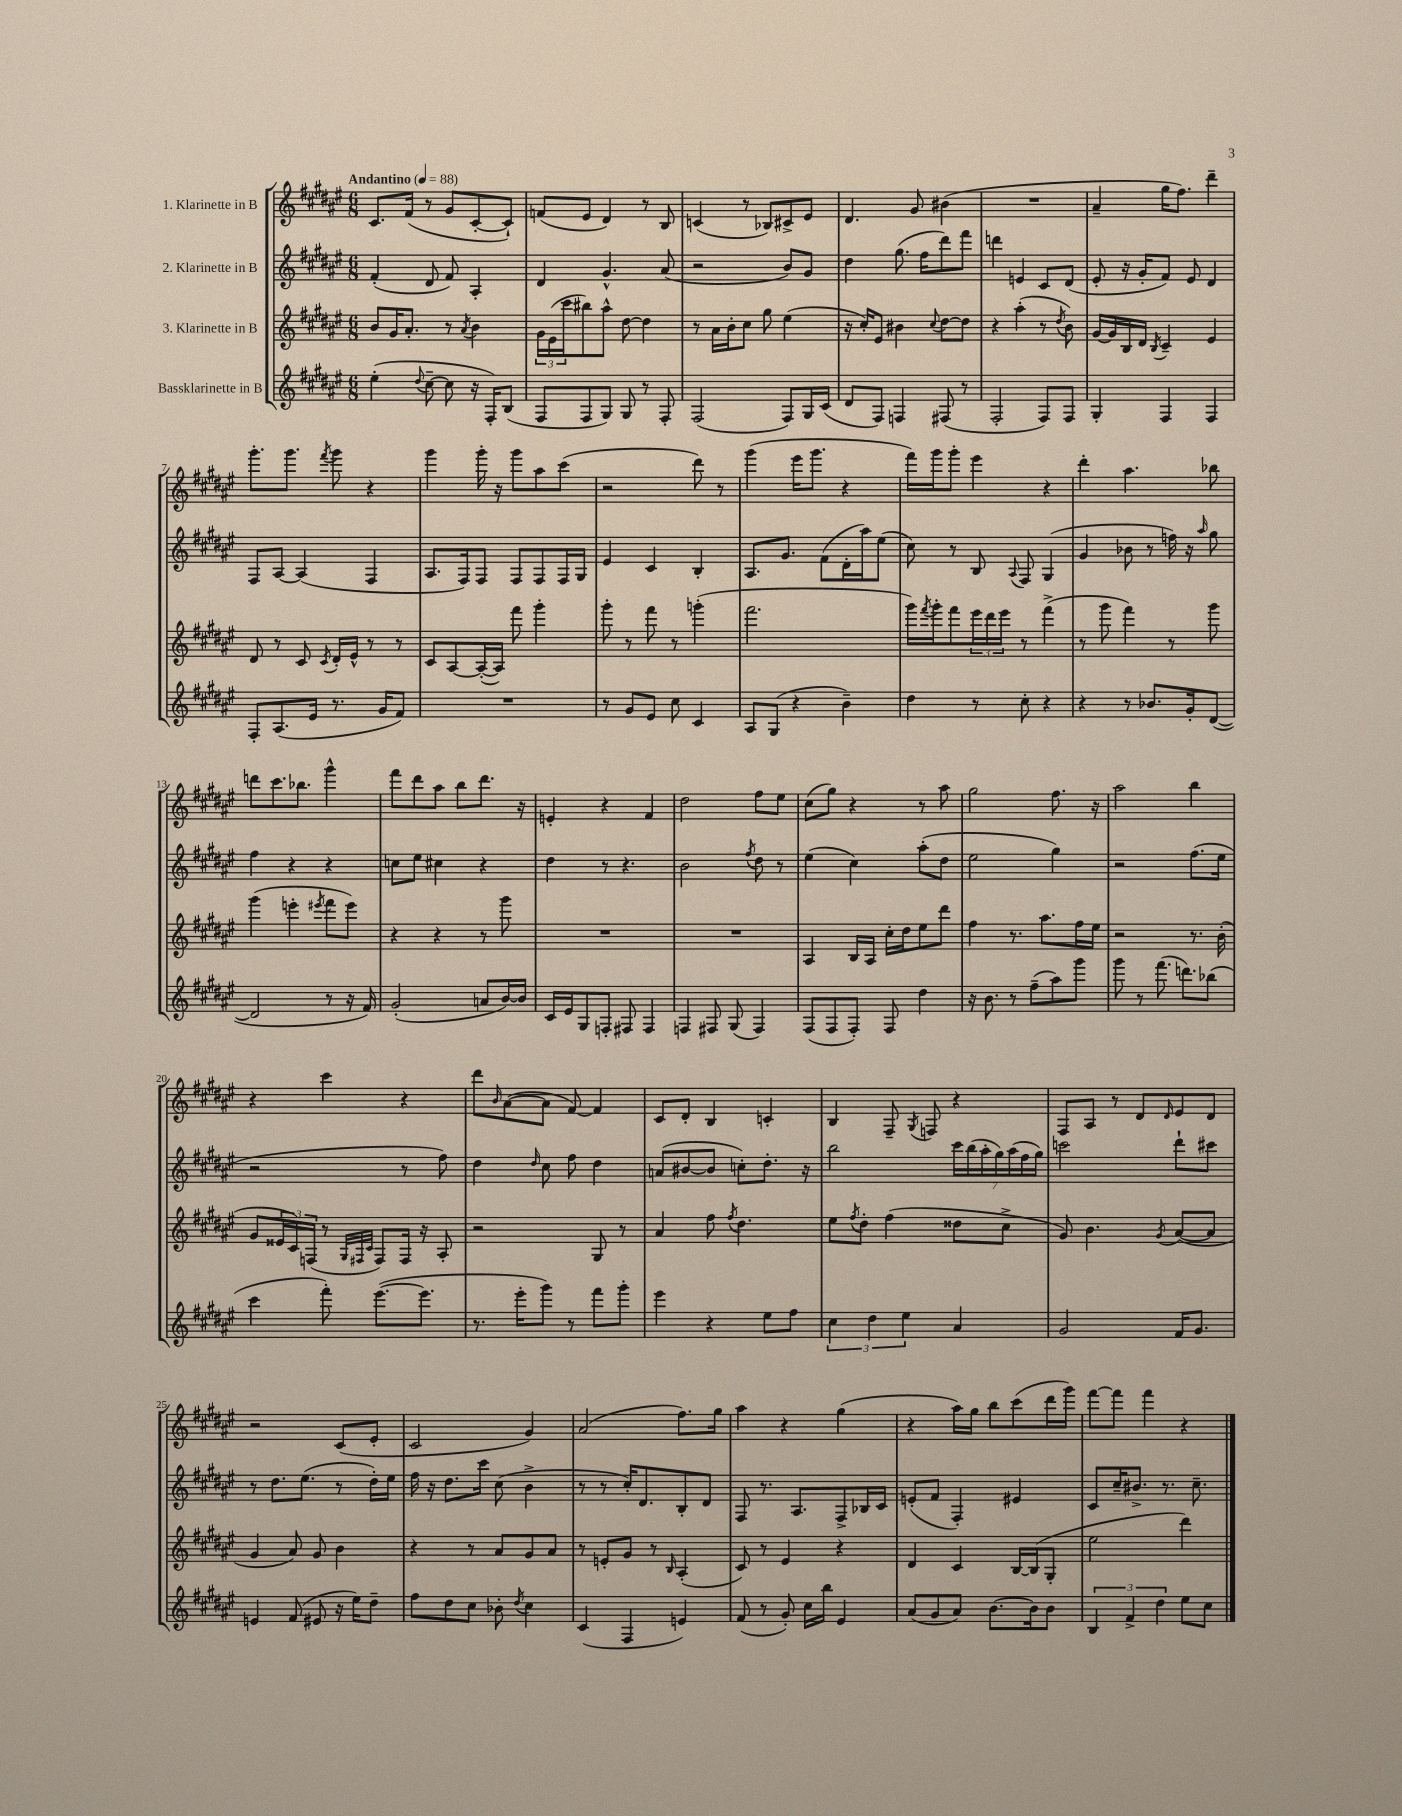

**kern	**kern	**kern	**kern
*staff4	*staff3	*staff2	*staff1
*clefG2	*clefG2	*clefG2	*clefG2
*k[f#c#g#d#a#e#]	*k[f#c#g#d#a#e#]	*k[f#c#g#d#a#e#]	*k[f#c#g#d#a#e#]
*M6/8	*M6/8	*M6/8	*M6/8
*MM88	*MM88	*MM88	*MM88
(4ee#'	8b	(4f#'	8.c#
.	16g#	.	.
.	8.a#'	.	(16f#
8qqdd#	.	.	.
[8cc#~	.	8d#	8r
8cc#]	8r	8f#)	8g#
.	8qa#	.	.
16r	4b	4A#'	[8c#'
16F#')	.	.	.
(8B	.	.	8c#`])
=	=	=	=
8F#	24g#	4d#	(8f
.	(24e#	.	.
.	24ccc#	.	.
8F#	8bb#)	.	8e#
8G#)	8aa#^^	4.g#^^	4d#)
8G#	[8dd#	.	.
8r	4dd#]	.	8r
8F#'	.	(8a#	8B
=	=	=	=
(2F#	8r	2r	(4c
.	16a#	.	.
.	16b'	.	.
.	8cc#	.	8r
.	8gg#	.	8B-)
8F#)	(4ee#	8b)	8c#^
16G#	.	8g#	8e#
(16c#	.	.	.
=	=	=	=
8d#	16r	4dd#	4.d#
.	16cc#')	.	.
8F#)	8e#	.	.
4F	4b#	(8.gg#	.
.	.	.	8g#
.	.	16ff#	.
.	8qqcc#	.	.
(8F#	[8dd#	8ddd#)	(4b#
8r	8dd#]	8fff#	.
=	=	=	=
2F#'	4r	4ddd	2.r
.	(4aa#'	4e	.
8F#)	8r	8c#	.
.	8qdd#	.	.
8F#	8b)	(8d#	.
=	=	=	=
4G#'	[16g#	8e#'	4a#~
.	16g#]	.	.
.	16B	16r	.
.	16d#	16g#'	.
.	8qB	.	.
4F#	4c#~	8f#)	16gg#
.	.	.	8.ff#)
.	.	8e#	.
4F#	4e#	4d#	4ddd#~
=	=	=	=
8F#'	8d#	8F#	8.ggg#'
(8.A#	8r	[8A#	.
.	.	.	8.ggg#
.	8c#	(4A#]	.
16e#	.	.	.
.	8qc#	.	8qfff#
8.r	16d#'	.	8ggg#
.	16e#^^	.	.
.	8r	4F#	4r
16g#	.	.	.
8f#)	8r	.	.
=	=	=	=
2.r	8c#	8.A#	4ggg#
.	[8A#	.	.
.	.	16F#)	.
.	(16A#'_	8F#	16ggg#'
.	16A#])	.	16r
.	8fff#	8F#	8ggg#
.	4ggg#'	8F#	8aa#
.	.	16F#	(8ccc#
.	.	16G#	.
=	=	=	=
8r	8ggg#'	4e#	2r
8g#	8r	.	.
8e#	8fff#	4c#	.
8cc#	8r	.	.
4c#	(4ggg'	4B'	8ddd#)
.	.	.	8r
=	=	=	=
8A#	2.fff#	8.A#	(4ggg#
(8G#	.	.	.
.	.	8.g#	.
4r	.	.	16eee#
.	.	.	8.ggg#
.	.	(8f#	.
4b~)	.	16d#'	4r
.	.	16aa#)	.
.	.	(8ee#	.
=	=	=	=
4dd#	16ggg#)	8cc#)	16fff#)
.	8qfff#	.	.
.	16ggg#'	.	16ggg#
.	8fff#	8r	8ggg#'
8r	24eee#	8B	4eee#
.	24ddd#	.	.
.	24eee#	.	.
.	.	8qqA#	.
8cc#'	8r	8F#	.
4r	(4fff#^	(4G#	4r
=	=	=	=
4r	8r	4g#	4ddd#'
.	8ggg#	.	.
8r	4fff#)	8b-	4.aa#
8.b-	.	8r	.
.	8r	16ff)	.
16g#'	.	16r	.
.	.	16qqaa#	.
([8d#	8ggg#	8gg#	8bb-
=	=	=	=
2d#]	(4ggg#	4ff#	8ddd
.	.	.	8.ccc#
.	4eee'	4r	.
.	.	.	8.bb-
.	8qeee#	.	.
8r	8fff#	4r	4ggg#^^
16r	8eee#)	.	.
16f#)	.	.	.
=	=	=	=
(2g#'	4r	8cc	8fff#
.	.	8ee#	8ddd#
.	4r	4cc#	8aa#
.	.	.	8bb
8a	8r	4r	8.ddd#
[16b)	8ggg#	.	.
16b]	.	.	16r
=	=	=	=
16c#	2.r	4dd#	4e'
16e#	.	.	.
8G#	.	.	.
8F'	.	8r	4r
8F#	.	4.r	.
4F#	.	.	4f#
=	=	=	=
4F	2.r	2b	2dd#
8F#	.	.	.
(8G#	.	.	.
.	.	8qff#	.
4F#)	.	8dd#	8ff#
.	.	8r	8ee#
=	=	=	=
(8F#	4A#	(4ee#	(8cc#
8F#	.	.	8gg#)
8F#')	16B	4cc#)	4r
.	16A#	.	.
8F#	16cc#'	.	.
.	16dd#	.	.
4dd#	8ee#	(8aa#'	8r
.	8ddd#	8dd#	8aa#
=	=	=	=
16r	4ff#	2ee#	2gg#
8.b	.	.	.
8r	8.r	.	.
(8ff#~	.	.	.
.	8.aa#	.	.
8aa#)	.	4gg#)	8.ff#
8ggg#	16ff#	.	.
.	16ee#	.	16r
=	=	=	=
8ggg#	2r	2r	2aa#
8r	.	.	.
(8.fff#	.	.	.
8.ddd)	.	.	.
.	8.r	(8.ff#	4bb
(8bb-	.	.	.
.	(16b'	16ee#	.
=	=	=	=
4ccc#	8g#	2r	4r
.	24e##	.	.
.	24c#)	.	.
.	(24F	.	.
8fff#')	8r	.	4ccc#
.	32qqG#	.	.
.	32qqF#	.	.
.	32qqc#	.	.
([8.eee#	8F#)	.	.
.	16F#	8r	4r
8.eee#]	16r	.	.
.	8A#'	8ff#)	.
=	=	=	=
8.r	2r	4dd#	8ddd#
.	.	.	16qqb
.	.	.	([8a#
16eee#'	.	.	.
.	.	16qqdd#	.
8ggg#)	.	8cc#	8a#]
8r	.	8ff#	[8f#)
8fff#	8G#	4dd#	4f#]
8ggg#'	8r	.	.
=	=	=	=
4eee#	4a#	(8a	8c#
.	.	[8b#	8d#'
4r	8ff#	8b#]	4B
.	8qff#	.	.
.	4.dd#	8cc')	.
8ee#	.	8.dd#'	4c'
8ff#	.	.	.
.	.	16r	.
=	=	=	=
6cc#	8ee#	2bb	4B
.	8qff#	.	.
.	8dd#'	.	.
6dd#	.	.	.
.	(4ff#	.	8F#~
6ee#	.	.	.
.	.	.	8qG#
.	.	.	8F
4a#	8dd##	28ccc#	4r
.	.	(28bb	.
.	.	28aa#'	.
.	.	28gg#)	.
.	8cc#^	.	.
.	.	(28aa#	.
.	.	28ff#	.
.	.	28gg#)	.
=	=	=	=
2g#	8g#)	2ccc	8F#
.	4.b	.	8A#
.	.	.	8r
.	.	.	8d#
.	8qg#	.	16qqd#
16f#	([8a#	8ddd#`	8e#
8.g#	.	.	.
.	8a#]	8ccc#	8d#
=	=	=	=
4e	4g#	8r	2r
.	.	8.dd#	.
(8f#	8a#)	.	.
.	.	(8.ee#	.
8e#	8g#	.	.
16r	4b	8r	(8c#
16ee#)	.	.	.
8dd#~	.	16dd#')	8e#'
.	.	16ee#	.
=	=	=	=
8ff#	4r	16ff#	2c#
.	.	16r	.
8dd#	.	8.dd#	.
8cc#	8r	.	.
.	.	16ccc#	.
8b-'	8a#	(8cc#	.
8qdd#	.	.	.
4cc#	8g#	4b^	4g#)
.	8a#	.	.
=	=	=	=
(4c#	8r	8r	(2a#
.	8e'	8r	.
4F#	8g#	16cc#')	.
.	.	8.d#	.
.	8r	.	.
.	16qqB	.	.
4e)	(4A#'	8B'	8.ff#)
.	.	8d#	.
.	.	.	16gg#
=	=	=	=
(8f#	8c#)	8F#	4aa#
8r	8r	8.r	.
8g#')	4e#	.	4r
.	.	8.A#	.
16cc#	.	.	.
16bb	.	.	.
4e#	4r	8F#^	(4gg#
.	.	16B-	.
.	.	16c#	.
=	=	=	=
(8a#	4d#	(8e'	4r
8g#	.	8f#	.
8a#)	4c#	4F#')	16aa#)
.	.	.	16gg#
[8.b	.	.	8bb
.	[16B	4e#	(8ccc#
16b]	(16B]	.	.
8b	8G#'	.	16ddd#
.	.	.	16ggg#)
=	=	=	=
6B	2ee#	8c#	[8fff#
.	.	16cc#~	8fff#]
6f#^	.	.	.
.	.	8.b#^	.
.	.	.	4fff#
6dd#	.	.	.
.	.	8.r	.
8ee#	4ddd#)	.	4r
.	.	8.cc#~	.
8cc#	.	.	.
==	==	==	==
*-	*-	*-	*-
